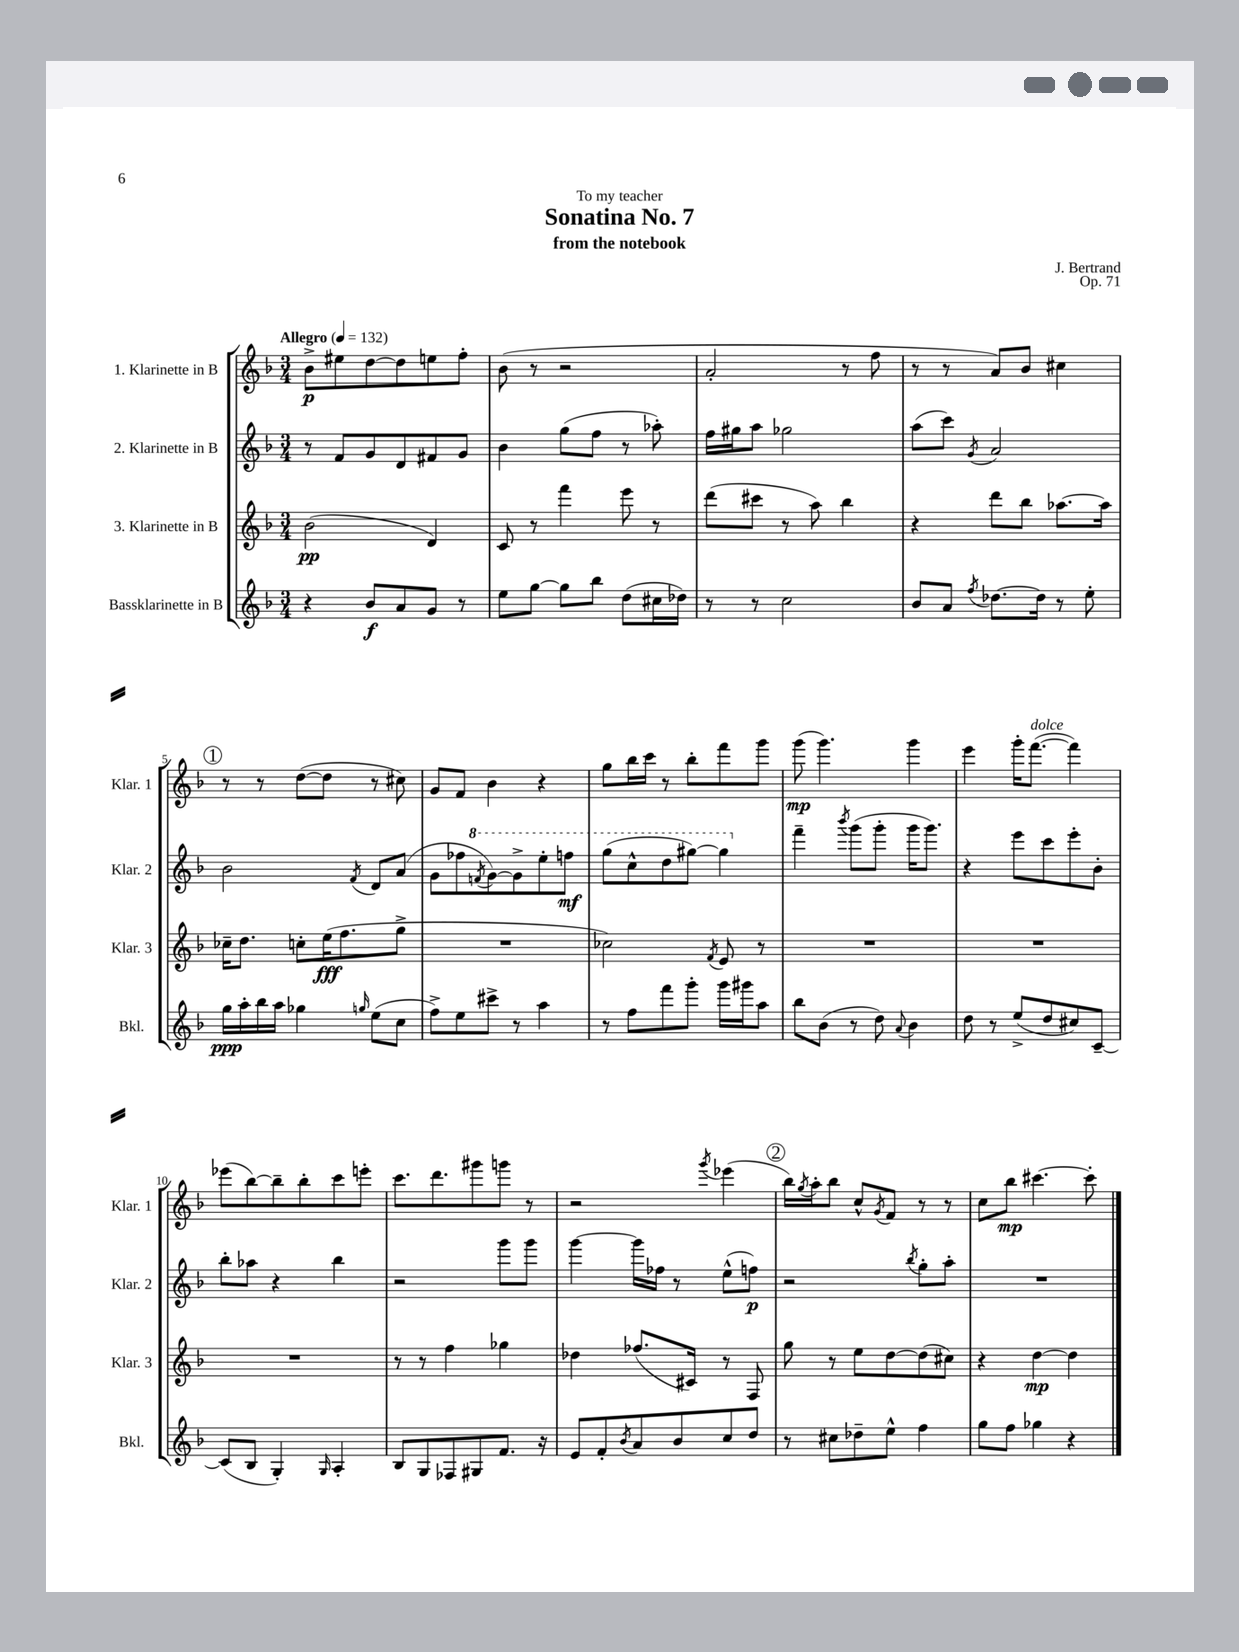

**kern	**kern	**kern	**kern
*staff4	*staff3	*staff2	*staff1
*clefG2	*clefG2	*clefG2	*clefG2
*k[b-]	*k[b-]	*k[b-]	*k[b-]
*M3/4	*M3/4	*M3/4	*M3/4
*MM132	*MM132	*MM132	*MM132
4r	(2b-	8r	8b-^
.	.	8f	8ee#
8b-	.	8g	[8dd
8a	.	8d	8dd]
8g	4d)	8f#	8ee
8r	.	8g	8ff'
=	=	=	=
8ee	8c	4b-	(8b-
[8gg	8r	.	8r
8gg]	4fff	(8gg	2r
8bb-	.	8ff	.
(8dd	8eee	8r	.
16cc#	8r	8aa-')	.
16dd-)	.	.	.
=	=	=	=
8r	(8ddd	16ff	2a'
.	.	16gg#	.
8r	8ccc#	8aa	.
2cc	8r	2gg-	.
.	8aa)	.	.
.	4bb-	.	8r
.	.	.	8ff
=	=	=	=
8b-	4r	(8aa	8r
8a	.	8ccc)	8r
8qff	.	8qg	.
[8.dd-	8ddd	2a	8a)
.	8bb-	.	8b-
16dd-]	.	.	.
8r	[8.aa-	.	4cc#
8ee'	.	.	.
.	16aa-]	.	.
=	=	=	=
16gg	16cc-~	2b-	8r
16aa'	8.dd	.	.
16bb-	.	.	8r
16aa	.	.	.
4gg-	8cc'	.	([8dd
.	(16ee	.	8dd]
.	8.ff	.	.
16qqgg	.	8qf	.
(8ee	.	8d	8r
8cc	8gg^	(8a	8cc#)
=	=	=	=
8ff^)	2.r	8g	8g
8ee	.	8ff-	8f
.	.	8qff	.
8ccc#^	.	[8gg)	4b-
8r	.	8gg^]	.
4aa	.	8eee'	4r
.	.	8fff	.
=	=	=	=
8r	2cc-)	(8ggg	8gg
8ff	.	8ccc^^	16bb-
.	.	.	16ccc
8fff	.	8ddd	8r
8ggg'	.	[8ggg#)	8bb-'
.	8qf	.	.
16ggg	8e	4ggg#]	8fff
16ggg#	.	.	.
8aa	8r	.	8ggg
=	=	=	=
8bb-	2.r	4fff~	(8ggg
(8b-	.	.	4.ggg)
.	.	8qbbb-	.
8r	.	(8ggg	.
8dd)	.	8ggg'	.
8qqa	.	.	.
4b-	.	16ggg	4ggg
.	.	8.ggg)	.
=	=	=	=
8dd	2.r	4r	4eee
8r	.	.	.
(8ee^	.	8eee	16ggg'
.	.	.	([8.fff
8dd	.	8ccc	.
8cc#)	.	8eee'	4fff])
[8c~	.	8b-'	.
=	=	=	=
(8c]	2.r	8bb-'	(8eee-
8B-	.	8aa-	[8bb-)
4G')	.	4r	8bb-~]
.	.	.	8bb-'
16qqG	.	.	.
4A'	.	4bb-	8ccc
.	.	.	8eee'
=	=	=	=
8B-	8r	2r	8.ccc
8G	8r	.	.
.	.	.	8.ddd
8F-	4ff	.	.
8G#	.	.	8ggg#
8.f	4gg-	8ggg	8ggg
.	.	8ggg	8r
16r	.	.	.
=	=	=	=
8e	4dd-	[4ggg	2r
8f'	.	.	.
8qb-	.	.	.
8a	(8.ff-	16ggg]	.
.	.	16ff-	.
8b-	.	8r	.
.	16c#)	.	.
.	.	.	8qggg
8cc	8r	(8ee^^	(4eee-
8dd	8F	8ff)	.
=	=	=	=
8r	8gg	2r	16bb-)
.	.	.	8qgg
.	.	.	16aa'
8cc#	8r	.	8bb-
8dd-~	8ee	.	8cc^^
.	.	.	8qg
8ee^^	[8dd	.	8f
.	.	8qbb-	.
4ff	(8dd]	8gg'	8r
.	8cc#)	8aa'	8r
=	=	=	=
8gg	4r	2.r	8cc
8ff	.	.	8bb-
4gg-	[4dd	.	[4.ccc#
4r	4dd]	.	.
.	.	.	8ccc#']
==	==	==	==
*-	*-	*-	*-
